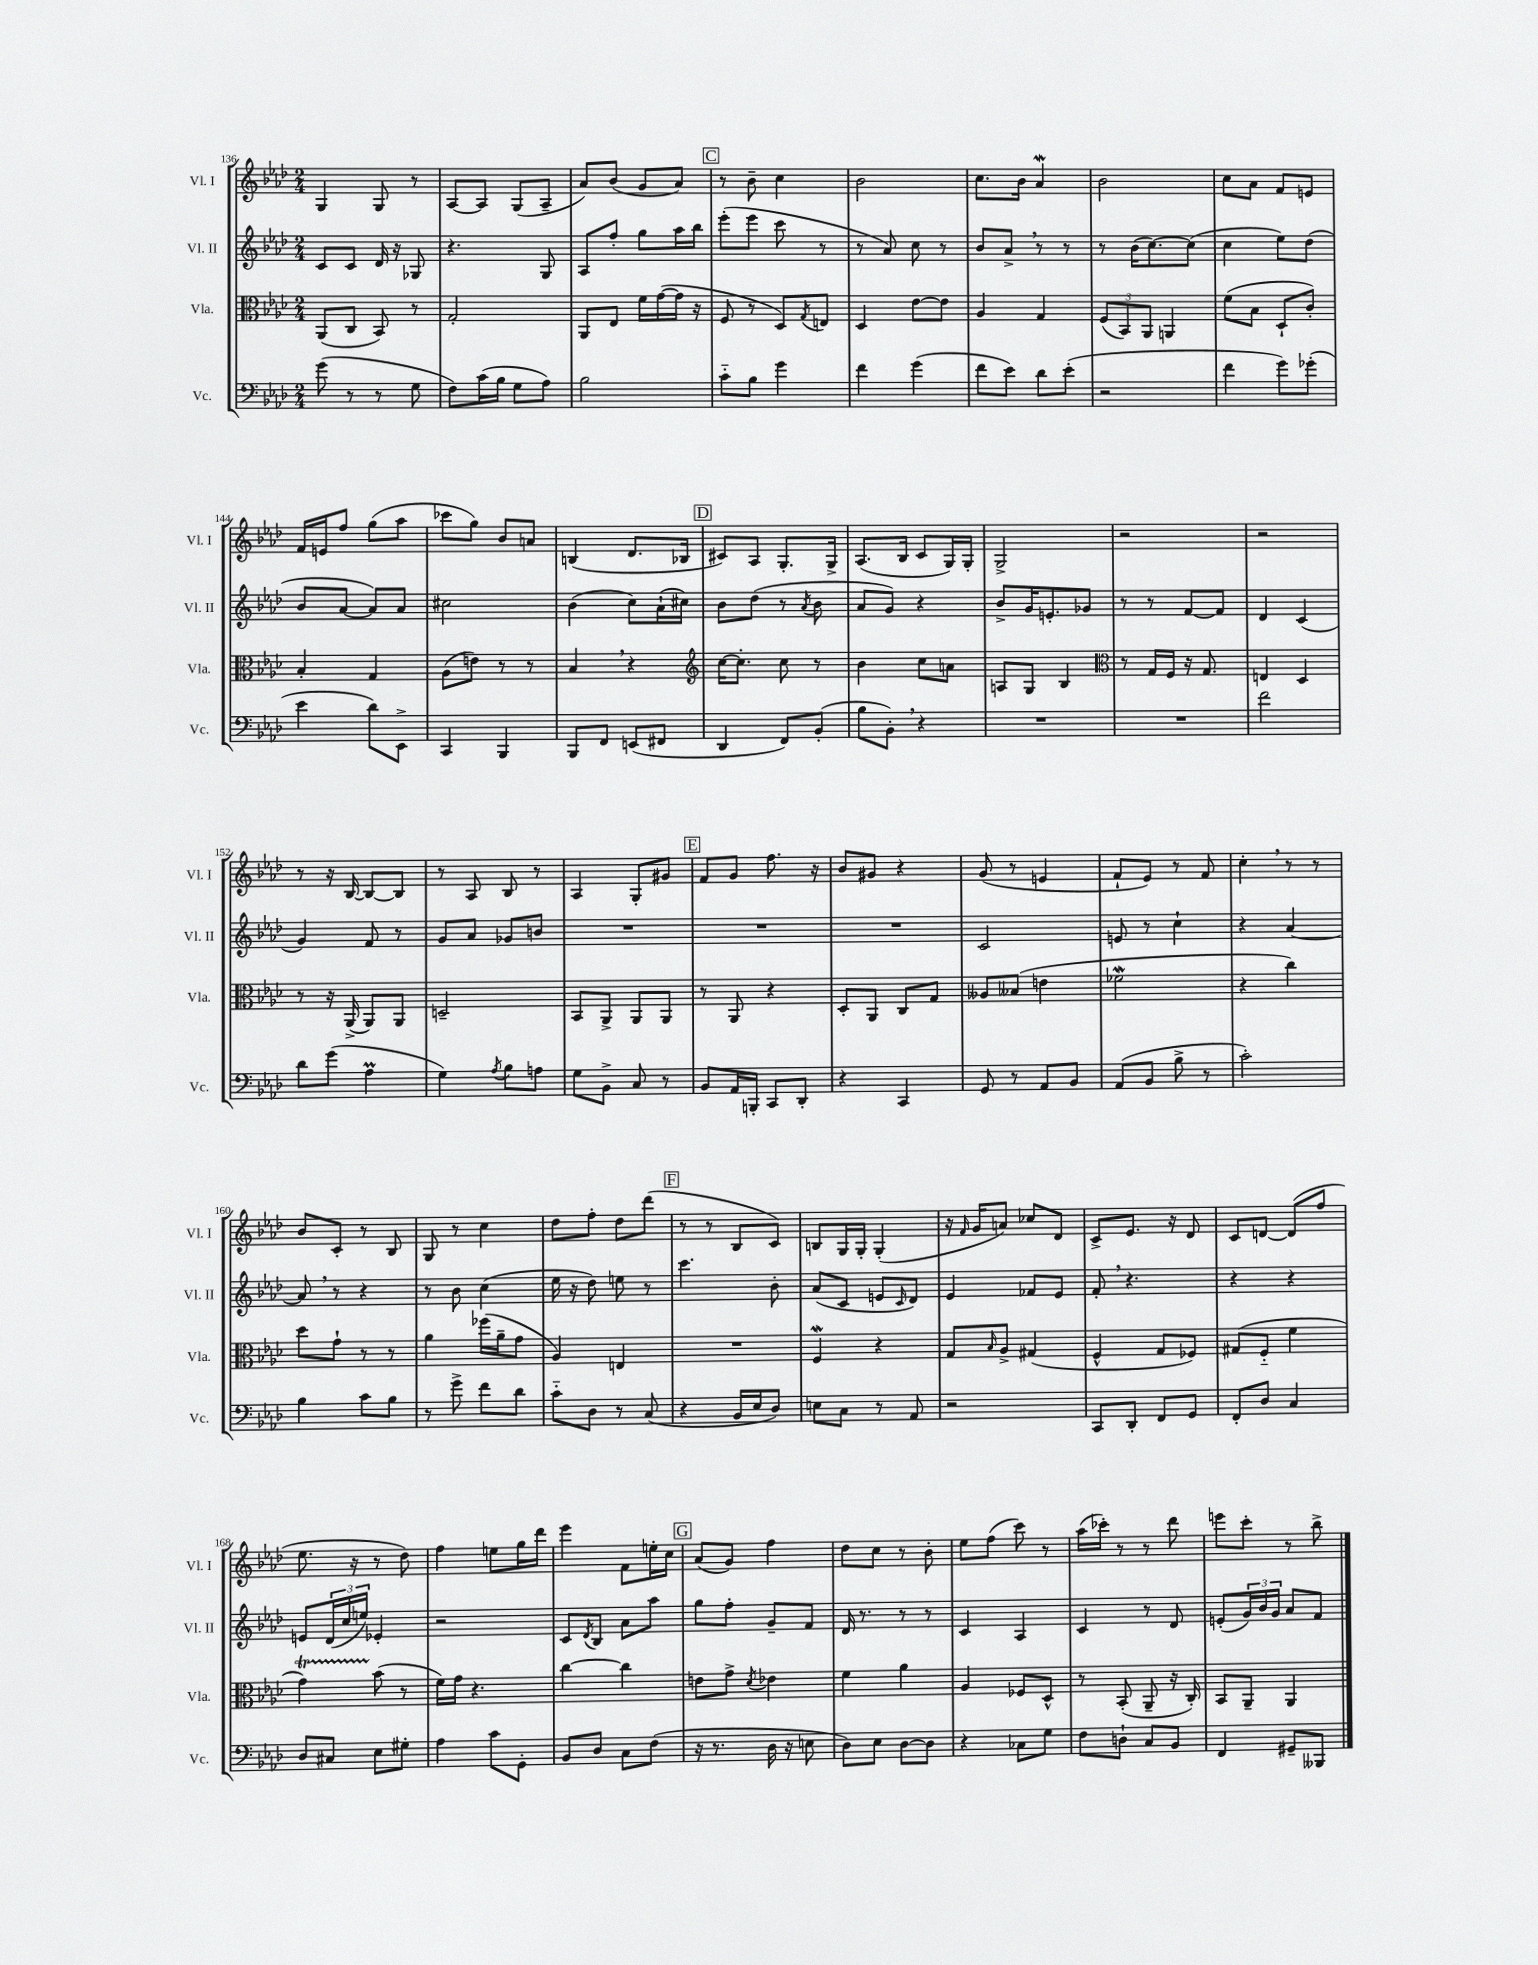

**kern	**kern	**kern	**kern
*part4	*part3	*part2	*part1
*staff4	*staff3	*staff2	*staff1
*I"Vc.	*I"Vla.	*I"Vl. II	*I"Vl. I
*I'Vc.	*I'Vla.	*I'Vl. II	*I'Vl. I
*clefF4	*clefC3	*clefG2	*clefG2
*k[b-e-a-d-]	*k[b-e-a-d-]	*k[b-e-a-d-]	*k[b-e-a-d-]
*M2/4	*M2/4	*M2/4	*M2/4
=136	=136	=136	=136
(8g\	(8AA-/L	8c/L	4G/
8r	8C/J	8c/J	.
8r	8BB-/)	16d-/	8G/
.	.	16r	.
8G\	8r	8G-X/	8r
=137	=137	=137	=137
8F\L)	2G'/	4.r	[8A-/L
(16c\L	.	.	8A-/J]
16B-\JJ	.	.	.
8G\L	.	.	(8G/L
8A-\J)	.	8G/	8A-~/J
=138	=138	=138	=138
2B-\	8AA-/L	8A-/L	8a-/L)
.	8E-/J	8ff'/J	(8b-/J
.	16f\LL	8gg\L	8g/L
.	([16g\	.	.
.	16g\JJ]	16aa-\L	8a-/J)
.	16r	16bb-\JJ	.
!!LO:REH:place=s1:t=C
=139	=139	=139	=139
8c\L	8F/	(8eee-'\L	8r
8B-\J	8r	8eee-\J	8b-~\
4g\	8D-/L)	8ccc\	4cc\
.	8qG/	.	.
.	8En/J	8r	.
=140	=140	=140	=140
4f\	4D-/	8r	2b-\
.	.	8a-/)	.
(4g\	[8e-\L	8cc\	.
.	8e-\J]	8r	.
=141	=141	=141	=141
8f\L	4A-/	8b-/L	8.cc\L
8e-\J)	.	8a-^,/J	.
.	.	.	16b-\Jk
8d-\L	4G/	8r	4a-w/
(8e-'\J	.	8r	.
=142	=142	=142	=142
2r	(12F/L	8r	2b-\
.	12BB-/)	.	.
.	.	(16b-\KL	.
.	12AA-/J	.	.
.	.	[8.cc\)	.
.	4AAn/	.	.
.	.	(8cc\J]	.
=143	=143	=143	=143
4f\	(8f\L	4cc\	8cc\L
.	8B-\J	.	8a-\J
8g\L)	8D-`/L	8ee-\L)	8f/L
(8g-X'\J	8c'/J)	(8dd-\J	8en/J
!!LO:LB:g=z
=144	=144	=144	=144
4e-\	4B-'/	8b-/L	16f/LL
.	.	.	16en/J
.	.	[8a-/J	8ff/J
8d-\L)	4G/	8a-/L])	(8gg\L
8EE-^\J	.	8a-/J	8aa-\J
=145	=145	=145	=145
4CC/	(8A-\L	2cc#X\	8ccc-X\L
.	8en\J)	.	8gg\J)
4BBB-/	8r	.	8b-/L
.	8r	.	8an/J
=146	=146	=146	=146
8BBB-/L	4B-,/	(4b-\	(4Bn/
8FF/J	.	.	.
(8EEn/L	4r	8cc\L)	8.d-/L
8FF#X/J	.	(16a-`\L	.
.	.	16cc#X\JJ)	16B-X/Jk
!!LO:REH:place=s1:t=D
=147	=147	=147	=147
*	*clefG2	*	*
4DD-/	[16cc\KL	8b-\L	8c#X/L)
.	8.cc'\J]	.	.
.	.	(8dd-\J	8A-/J
8FF/L)	8cc\	8r	8.G'/L
.	.	8qa-/	.
(8BB-'/J	8r	8b-\	.
.	.	.	16G^/Jk
=148	=148	=148	=148
8B-\L	4b-\	8a-/L	(8.A-/L
8BB-',\J)	.	8g/J)	.
.	.	.	16B-/Jk
4r	8cc\L	4r	8c/L
.	8an\J	.	16G/L)
.	.	.	16G'/JJ
=149	=149	=149	=149
2r	8An/L	8b-^/L	2G^/
.	8G/J	16g/K	.
.	.	8.en'/	.
.	4B-/	.	.
.	.	8g-X/J	.
=150	=150	=150	=150
*	*clefC3	*	*
2r	8r	8r	2r
.	16G/LL	8r	.
.	16F/JJ	.	.
.	16r	[8f/L	.
.	8.G/	.	.
.	.	8f/J]	.
=151	=151	=151	=151
2f\	4En/	4d-/	2r
.	4D-/	(4c/	.
!!LO:LB:g=z
=152	=152	=152	=152
8d-\L	8r	4g/)	8r
(8g\J	16r	.	16r
.	(16AA-^/	.	[16B-/
4A-M\	8AA-/L)	8f/	8B-/L_
.	8AA-/J	8r	8B-/J]
=153	=153	=153	=153
4G\)	2Dn~/	8g/L	8r
.	.	8a-/J	8A-/
8qA-/	.	.	.
8B-\L	.	8g-X/L	8B-/
8An\J	.	8bn/J	8r
=154	=154	=154	=154
8G\L	8BB-/L	2r	4A-/
8BB-^\J	8AA-^/J	.	.
8C/	8AA-/L	.	8G'/L
8r	8AA-/J	.	8g#X/J
!!LO:REH:place=s1:t=E
=155	=155	=155	=155
8BB-/L	8r	2r	8f/L
16AA-/L	8AA-/	.	8g/J
16BBBn'/JJ	.	.	.
8CC/L	4r	.	8.ff\
8DD-'/J	.	.	.
.	.	.	16r
=156	=156	=156	=156
4r	8D-'/L	2r	8b-/L
.	8AA-/J	.	8g#X/J
4CC/	8C/L	.	4r
.	8G/J	.	.
=157	=157	=157	=157
8GG/	8A--X/L	2c/	(8g/
8r	(8B--X/J	.	8r
8AA-/L	4en\	.	4en/
8BB-/J	.	.	.
=158	=158	=158	=158
(8AA-/L	2f-Xw\	8en/	8f`/L
8BB-/J	.	8r	8e-/J)
8B-^\	.	4cc`\	8r
8r	.	.	8f/
=159	=159	=159	=159
2c'\)	4r	4r	4cc',\
.	4cc\)	[4a-/	8r
.	.	.	8r
!!LO:LB:g=z
=160	=160	=160	=160
4B-\	8dd-\L	8a-,/]	8b-/L
.	8g`\J	8r	8c'/J
8c\L	8r	4r	8r
8B-\J	8r	.	8B-/
=161	=161	=161	=161
8r	4a-\	8r	8G/
8g^\	.	8b-\	8r
8f\L	(16ff-X\LL	(4cc\	4cc\
.	16a-~\J	.	.
8d-\J	8g\J	.	.
=162	=162	=162	=162
8c\L	4A-/)	16ee-\	8dd-\L
.	.	16r	.
8D-\J	.	8dd-\)	8ff'\J
8r	4En/	8een\	8dd-\L
(8C/	.	8r	(8ddd-\J
!!LO:REH:place=s1:t=F
=163	=163	=163	=163
4r	2r	4.ccc\	8r
.	.	.	8r
16BB-/LL	.	.	8B-/L
16E-/J	.	.	.
8D-/J)	.	8b-'\	8c/J)
=164	=164	=164	=164
8En\L	4FW/	(8a-/L	8Bn/L
8C\J	.	8c/J	16G/L
.	.	.	16G'/JJ
8r	4r	8en/L	(4G'/
.	.	16qqc/	.
8AA-/	.	8d-/J)	.
=165	=165	=165	=165
2r	8G/L	4e-/	16r
.	.	.	16qqf/
.	.	.	16g/KL
.	16qqB-/	.	.
.	8A-^/J	.	8an/J)
.	(4G#X/	8f-X/L	8cc-X/L
.	.	8e-/J	8d-/J
=166	=166	=166	=166
8CC/L	4F^^/	8f',/	8c^/L
8DD-'/J	.	4.r	8.e-/J
8FF/L	8G/L	.	.
.	.	.	16r
8GG/J	8F-X/J)	.	8d-/
=167	=167	=167	=167
8FF'/L	(8G#X/L	4r	8c/L
8D-/J	8F/J	.	[8dn/J
4C/	4f\	4r	(8d/L]
.	.	.	8ff/J
!!LO:LB:g=z
=168	=168	=168	=168
8D-/L	4gt\)	8en/L	8.ee-\
8C#X/J	.	(24d-/L	.
.	.	24cc/	.
.	.	.	16r
.	.	24een/JJ)	.
8E-\L	(8b-\	4e-X'/	8r
8G#X'\J	8r	.	8dd-\)
=169	=169	=169	=169
4A-\	16f\LL)	2r	4ff\
.	16g\JJ	.	.
.	4.r	.	.
8c\L	.	.	8een\L
8GG'\J	.	.	16gg\L
.	.	.	16ddd-\JJ
=170	=170	=170	=170
8BB-/L	[4cc\	8c/L	4eee-\
.	.	8qd-/	.
8D-/J	.	8B-/J	.
8C\L	4cc\]	8a-\L	8f\L
(8F\J	.	8aa-\J	16een'\L
.	.	.	16cc\JJ
!!LO:REH:place=s1:t=G
=171	=171	=171	=171
16r	8en\L	8gg\L	(8a-/L
8.r	.	.	.
.	8g^\J	8ff'\J	8g/J)
.	8qd-/	.	.
16D-\	4e-X\	8g~/L	4ff\
16r	.	.	.
8En\	.	8f/J	.
=172	=172	=172	=172
8D-\L)	4f\	16d-/	8dd-\L
.	.	8.r	.
8E-\J	.	.	8cc\J
[8D-\L	4a-\	8r	8r
8D-\J]	.	8r	8b-'\
=173	=173	=173	=173
4r	4A-/	4c/	8ee-\L
.	.	.	(8ff\J
8C-X\L	8F-X/L	4A-/	8ccc\)
8G\J	8D-^^/J	.	8r
=174	=174	=174	=174
8F\L	8r	4c/	(16aa-\LL
.	.	.	16ccc-X'\JJ)
8Dn`\J	(8BB-'/	.	8r
8C/L	8AA-~/	8r	8r
8BB-/J	16r	8d-/	8ddd-\
.	16C'/)	.	.
=175	=175	=175	=175
4FF/	8BB-/L	(8en'/L	8eeen\L
.	8AA-~/J	24g/L)	8ccc'\J
.	.	24b-/	.
.	.	24g/JJ	.
8GG#X~/L	4AA-/	8a-/L	8r
8BBB--X/J	.	8f/J	8bb-^\
==	==	==	==
*-	*-	*-	*-
